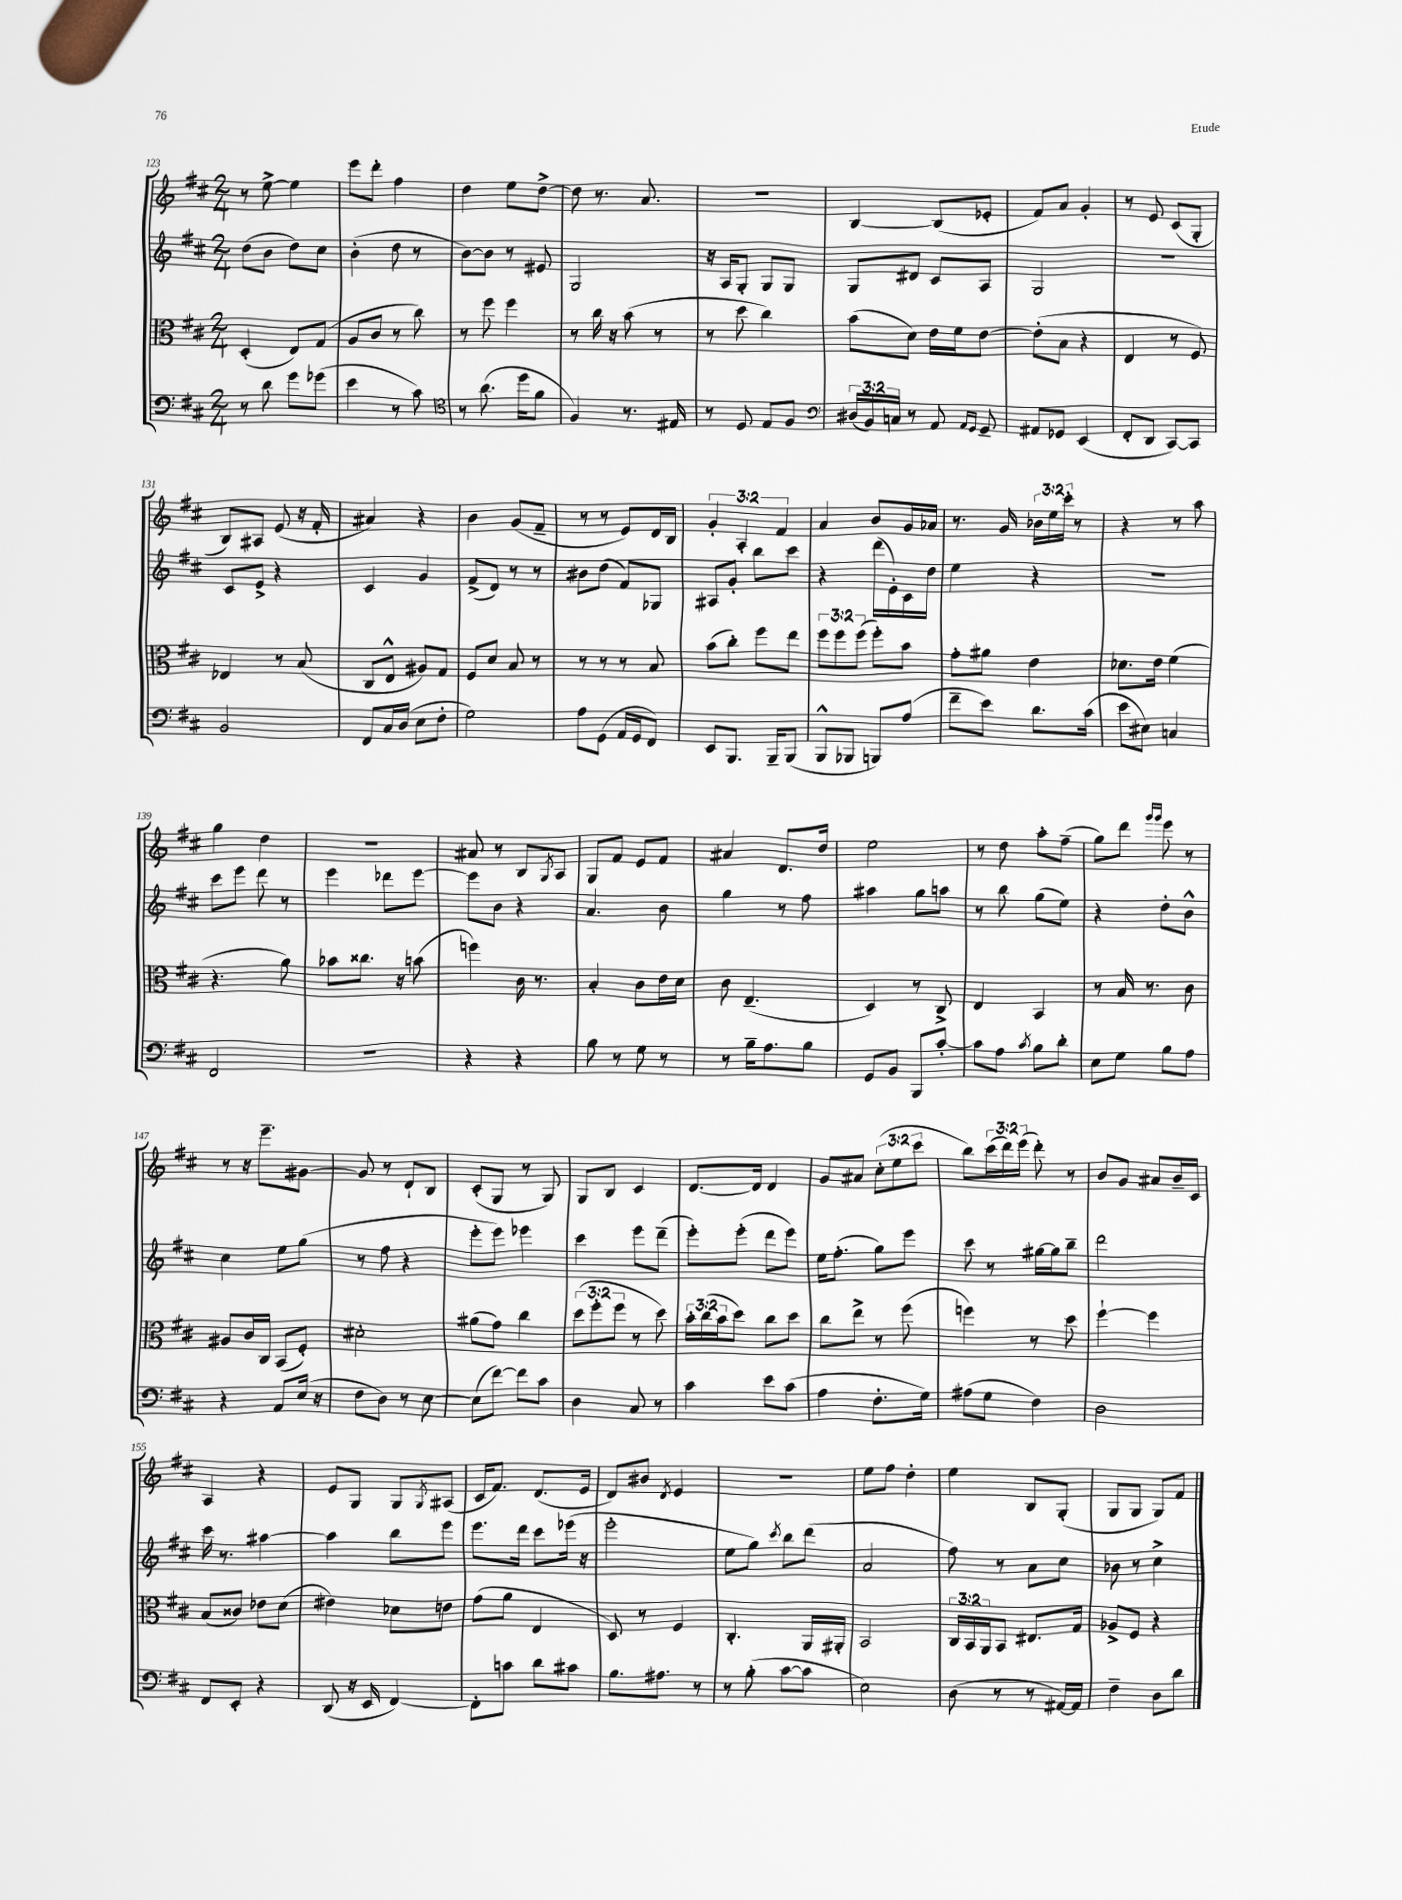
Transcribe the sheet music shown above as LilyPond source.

<<
\new StaffGroup <<
\new Staff = "s0" {
    \clef treble \key d \major \numericTimeSignature \time 2/4 \override Staff.TupletNumber.text = #tuplet-number::calc-fraction-text
    r8 e''8~-> e''4 |
    e'''8 d'''8-. fis''4 |
    d''4 e''8 d''8~-> |
    d''8 r8. a'8. |
    R2 |
    b4~ b8( ees'8-. |
    fis'8) a'8 g'4-. |
    r8 e'8 cis'8( g8-. |
    b8) ais8 e'8( r16 fis'16-. |
    ais'4) r4 |
    b'4 g'8( fis'8-- |
    r8 r8 e'8) d'16 b16 |
    \tuplet 3/2 { g'4-. a4-. fis'4 } |
    a'4 b'8 g'16 aes'16 |
    r8. g'16 \tuplet 3/2 { bes'16 e''16 cis'''16-. } r8 |
    r4 r8 a''8 |
    g''4 d''4 |
    r2 |
    ais'8 r8 b8 \acciaccatura { g8 } a8 |
    g8 fis'8 e'8 fis'8 |
    ais'4 d'8. d''16 |
    e''2 |
    r8 d''8 a''8-. fis''8--( |
    g''8) d'''8 \grace { g'''16 g'''16 } e'''8 r8 |
    r8 r16 e'''8.-- gis'8~ |
    gis'8 r8 d'8-! b8 |
    cis'8-.( g8 r8 g8) |
    g8 b8 cis'4 |
    d'8.~ d'16 d'4 |
    g'8 ais'8 \tuplet 3/2 { cis''8-.( e''8 cis'''8 } |
    b''8) \tuplet 3/2 { cis'''16( d'''16) e'''16( } d'''8-.) r8 |
    b'8 g'8 ais'8 b'16-- cis'16 |
    a4 r4 |
    e'8 g8 g8 \acciaccatura { g8 } ais8( |
    cis'16 fis'8.) d'8.( e'16 |
    d'8) bis'8 \acciaccatura { d'8 } e'4 |
    r2 |
    e''8 fis''8 d''4-. |
    e''4 b8 g8-.( |
    g8 g8 g8) fis'8 \bar "|." |
}
\new Staff = "s1" {
    \clef treble \key d \major \numericTimeSignature \time 2/4
    d''8( b'8 d''8) cis''8 |
    b'4-.( d''8 r8 |
    b'8~) b'8 r8 eis'8 |
    g2 |
    r16 a16 g8-. g8 g8 |
    g8 dis'8 cis'8 a8 |
    g2 |
    R2 |
    cis'8 e'8-> r4 |
    cis'4 g'4 |
    fis'8->( d'8) r8 r8 |
    bis'8 d''8( fis'8) ges8 |
    ais8 g'8-. b''8 cis'''8 |
    r4 d'''16( e'16-.) cis'16 d''16 |
    e''4 r4 |
    r2 |
    cis'''8 e'''8 d'''8 r8 |
    e'''4 des'''8 e'''8~ |
    e'''8 b'8 r4 |
    a'4. b'8 |
    g''4 r8 fis''8 |
    ais''4 g''8 a''8 |
    r8 b''8 g''8( e''8) |
    r4 d''8-. b'8-^ |
    cis''4 e''8 g''8( |
    r8 fis''8 r4 |
    e'''8-. e'''8) ees'''4 |
    cis'''4 e'''8 d'''8--( |
    e'''8-.) e'''8-.( d'''8 e'''8) |
    e''16 fis''8.-.( g''8) e'''8 |
    cis'''8 r8 gis''16~ gis''16 b''8-- |
    d'''2 |
    cis'''16 r8. ais''4~ |
    ais''4 b''8 e'''8 |
    e'''8. d'''16 cis'''8 ees'''16( r16 |
    e'''2-. |
    e''8 g''8) \acciaccatura { cis'''8 } b''8 d'''8( |
    a'2 |
    fis''8) r8 a'8 cis''8 |
    bes'8 r8 cis''4-> \bar "|." |
}
\new Staff = "s2" {
    \clef alto \key d \major \numericTimeSignature \time 2/4 \override Staff.TupletNumber.text = #tuplet-number::calc-fraction-text
    d4-.( e8) g8( |
    a8 cis'8 r8 cis''8) |
    r8 fis''8 fis''4 |
    r8 cis''16 r16 b'8( r8 |
    r8 d''8 cis''4) |
    b'8( d'8) e'16 fis'16 e'8~ |
    e'8-.( b8 r4 |
    e4 r8 fis8) |
    ees4 r8 b8( |
    cis8 e8-^ ais8) g8 |
    fis8 d'8 b8 r8 |
    r8 r8 r8 b8 |
    b'8( cis''8-.) fis''8 e''8 |
    \tuplet 3/2 { fis''8 fis''8 fis''8( } fis''8-.) b'8 |
    g'8-. ais'8 e'4 |
    des'8. e'16 fis'4( |
    r4. a'8) |
    bes'8 cisis''8. r16 b'8( |
    f''4) cis'16 r8. |
    b4-. cis'8 e'16 d'16 |
    cis'8 e4.--( |
    d4) r8 cis8-> |
    e4 b,4 |
    r8 b16 r8. cis'8 |
    ais8 cis'16 cis16 b,8( fis8-.) |
    dis'2-. |
    ais'8( g'8) cis''4 |
    \tuplet 3/2 { d''8( fis''8-. fis''8 } r8 d''8) |
    \tuplet 3/2 { b'16-. cis''16( b'16 } d''8) cis''8 d''8 |
    cis''8 e''8-> r8 fis''8( |
    f''4) r8 d''8 |
    fis''4~-! fis''4 |
    b8( cisis'8) ees'8 d'8( |
    eis'4) des'8 e'8 |
    g'8( a'8 e4 |
    d8) r8 fis4 |
    cis4.-. a,16 ais,16-. |
    b,2 |
    \tuplet 3/2 { cis16 b,16 a,16 } b,8 eis8. g16 |
    aes8-> fis8 r4 \bar "|." |
}
\new Staff = "s3" {
    \clef bass \key d \major \numericTimeSignature \time 2/4 \override Staff.TupletNumber.text = #tuplet-number::calc-fraction-text
    r8 d'8 g'8 ges'8( |
    e'4 r8 cis'8) |
    \clef tenor r8 a'8.( d''16 fis'8 |
    fis4) r8. eis16 |
    r8 d8 e8 fis8 |
    \clef bass \tuplet 3/2 { dis16( b,16) c16 } r8 a,8 \grace { a,16 g,16 } g,8-- |
    ais,8 ges,8 e,4( |
    fis,8-. d,8 cis,8~) cis,8 |
    b,2 |
    fis,8 cis16 d16( e8 fis8-. |
    g2) |
    a8 g,8( a,16 g,16 fis,8) |
    e,8 b,,8. b,,16-- b,,8( |
    b,,8-^ bes,,8 b,,8) a8( |
    fis'8-- e'8) d'8. cis'16( |
    e'8 eis8) c4 |
    fis,2 |
    R2 |
    r4 r4 |
    b8 r8 g8 r8 |
    r8 b16-- a8. b8 |
    g,8 b,8 b,,8 cis'8~-. |
    cis'8 a8 \acciaccatura { cis'8 } b8 d'8-. |
    e8 g8 b8 a8 |
    r4 a,8 e16( r16 |
    fis8 d8) r8 e8~ |
    e8( fis'8~) fis'8 cis'8 |
    d4 cis8 r8 |
    cis'4 e'8 cis'8( |
    a4 fis8.-. g16) |
    ais8( g8 fis4) |
    d2 |
    fis,8 e,8-. r4 |
    d,8( r16 e,16 fis,4~) |
    fis,8-. c'8 d'8 cis'8 |
    b8. ais8. r8 |
    r8 b8-.( cis'8~ cis'8 |
    e2) |
    d8( r8 r8 ais,16~) ais,16 |
    fis4-- d8 d'8 \bar "|." |
}
>>
>>
\layout { \context { \Score currentBarNumber = #123 } }
